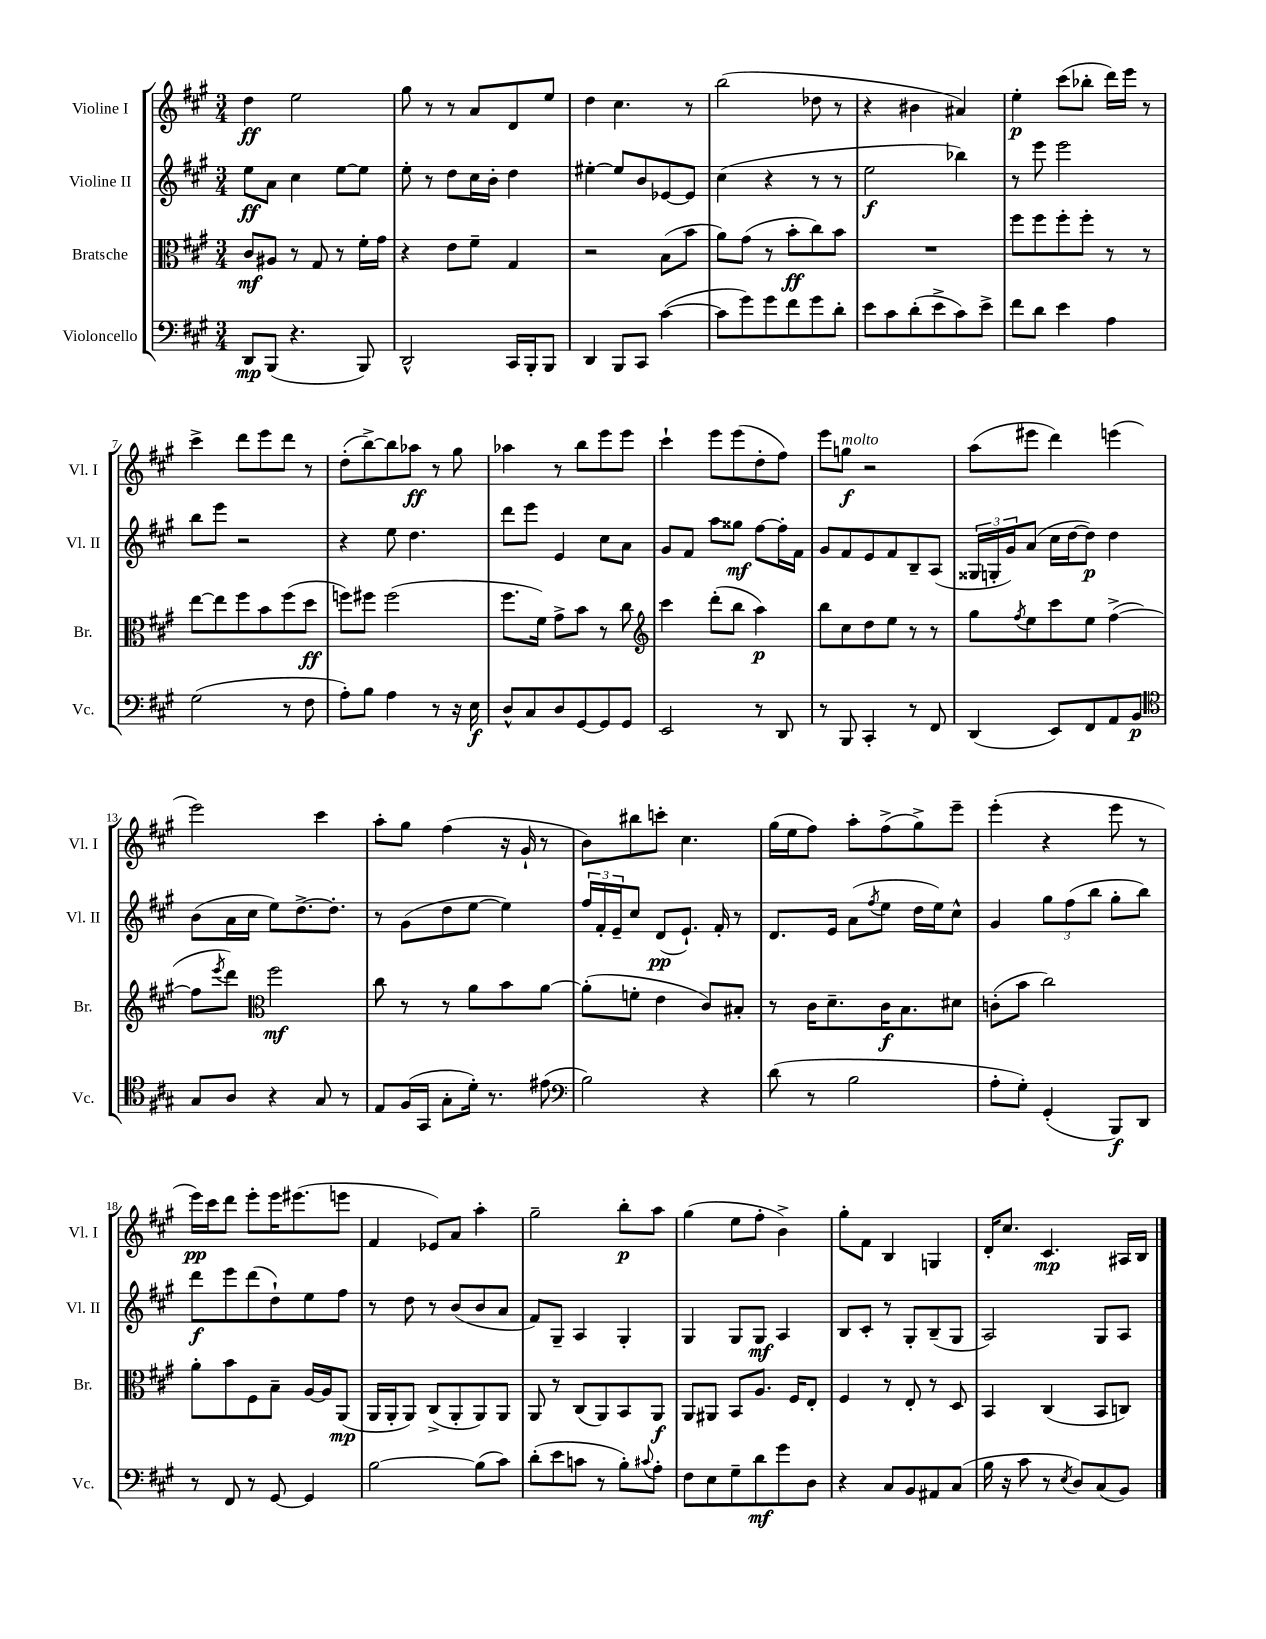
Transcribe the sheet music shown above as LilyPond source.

<<
\new StaffGroup <<
\new Staff = "s0" \with { instrumentName = "Violine I" shortInstrumentName = "Vl. I" } {
    \clef treble \key a \major \numericTimeSignature \time 3/4
    d''4\ff e''2 |
    gis''8 r8 r8 a'8 d'8 e''8 |
    d''4 cis''4. r8 |
    b''2( des''8 r8 |
    r4 bis'4 ais'4) |
    e''4-.\p cis'''8( bes''8-. d'''16) e'''16 r8 |
    cis'''4-> d'''8 e'''8 d'''8 r8 |
    d''8-.( b''8~->) b''8 aes''8\ff r8 gis''8 |
    aes''4 r8 b''8 e'''8 e'''8 |
    cis'''4-! e'''8 e'''8( d''8-. fis''8) |
    e'''8 g''8\f^\markup { \italic "molto" } r2 |
    a''8( eis'''8 d'''4) e'''4( |
    e'''2) cis'''4 |
    a''8-. gis''8 fis''4( r16 gis'16-! r8 |
    b'8) bis''8 c'''8-. cis''4. |
    gis''16( e''16 fis''8) a''8-. fis''8->( gis''8->) e'''8-- |
    e'''4-.( r4 e'''8 r8 |
    e'''16\pp) cis'''16 d'''8 e'''8-. e'''16 eis'''8.( e'''8 |
    fis'4 ees'8) a'8 a''4-. |
    gis''2-- b''8-.\p a''8 |
    gis''4( e''8 fis''8-. b'4->) |
    gis''8-. fis'8 b4 g4 |
    d'16-. cis''8. cis'4.\mp ais16 b16 \bar "|." |
}
\new Staff = "s1" \with { instrumentName = "Violine II" shortInstrumentName = "Vl. II" } {
    \clef treble \key a \major \numericTimeSignature \time 3/4
    e''8\ff a'8 cis''4 e''8~ e''8 |
    e''8-. r8 d''8 cis''16 b'16-. d''4 |
    eis''4~-. eis''8 b'8 ees'8~ ees'8 |
    cis''4( r4 r8 r8 |
    e''2\f bes''4) |
    r8 e'''8 e'''2 |
    b''8 e'''8 r2 |
    r4 e''8 d''4. |
    d'''8 e'''8 e'4 cis''8 a'8 |
    gis'8 fis'8 a''8 gisis''8\mf fis''8~ fis''16-. fis'16 |
    gis'8 fis'8 e'8 fis'8 b8-- a8( |
    \tuplet 3/2 { gisis16 g16-. gis'16) } a'8( cis''16 d''16~ d''8\p) d''4 |
    b'8( a'16 cis''16 e''8) d''8.~-> d''8.-. |
    r8 gis'8( d''8 e''8~ e''4) |
    \tuplet 3/2 { fis''16 fis'16-. e'16-- } cis''8 d'8\pp( e'8.-!) fis'16-. r8 |
    d'8. e'16 a'8( \acciaccatura { fis''8 } e''8 d''16 e''16) cis''8-^ |
    gis'4 \tuplet 3/2 { gis''8 fis''8( b''8 } gis''8-. b''8) |
    d'''8\f e'''8 d'''8( d''8-!) e''8 fis''8 |
    r8 d''8 r8 b'8( b'8 a'8 |
    fis'8) gis8-- a4 gis4-. |
    gis4 gis8 gis8\mf a4 |
    b8 cis'8-. r8 gis8-. b8--( gis8 |
    a2) gis8 a8 \bar "|." |
}
\new Staff = "s2" \with { instrumentName = "Bratsche" shortInstrumentName = "Br." } {
    \clef alto \key a \major \numericTimeSignature \time 3/4
    cis'8\mf ais8 r8 gis8 r8 fis'16-. gis'16 |
    r4 e'8 fis'8-- gis4 |
    r2 b8( b'8 |
    a'8) gis'8( r8 b'8-.\ff cis''8) b'8 |
    R2. |
    fis''8 fis''8 fis''8-. fis''8-. r8 r8 |
    e''8~ e''8 fis''8 b'8 fis''8( d''8\ff |
    f''8) fis''8 fis''2( |
    fis''8. fis'16) gis'8-> b'8 r8 cis''8 |
    \clef treble cis'''4 d'''8-.( b''8 a''4\p) |
    b''8 cis''8 d''8 e''8 r8 r8 |
    gis''8 \acciaccatura { fis''8 } e''8 cis'''8 e''8 fis''4~->( |
    fis''8 \acciaccatura { e'''8 } d'''8) \clef alto fis''2\mf |
    cis''8 r8 r8 a'8 b'8 a'8~ |
    a'8-.( f'8-. e'4 cis'8) bis8-. |
    r8 cis'16 d'8.-- cis'16\f b8. dis'8 |
    c'8-.( b'8 cis''2) |
    a'8-. b'8 fis8 b8-- a16~ a16 a,8\mp( |
    a,16 a,16-. a,8) cis8->( a,8-. a,8) a,8 |
    a,8 r8 cis8( a,8) b,8 a,8\f |
    a,8 ais,8 b,8 a8. fis16 e8-. |
    fis4 r8 e8-. r8 d8 |
    b,4 cis4( b,8 c8) \bar "|." |
}
\new Staff = "s3" \with { instrumentName = "Violoncello" shortInstrumentName = "Vc." } {
    \clef bass \key a \major \numericTimeSignature \time 3/4
    d,8\mp b,,8( r4. b,,8) |
    d,2-^ cis,16 b,,16-. b,,8 |
    d,4 b,,8 cis,8 cis'4~( |
    cis'8 gis'8) gis'8 fis'8 gis'8 d'8-. |
    e'8 cis'8 d'8-.( e'8-> cis'8) e'8-> |
    fis'8 d'8 e'4 a4 |
    gis2( r8 fis8 |
    a8-.) b8 a4 r8 r16 e16\f |
    d8-^ cis8 d8 gis,8~ gis,8 gis,8 |
    e,2 r8 d,8 |
    r8 b,,8 cis,4-. r8 fis,8 |
    d,4( e,8) fis,8 a,8 b,8\p |
    \clef tenor gis8 a8 r4 gis8 r8 |
    e8 fis16( gis,16 gis8-. d'16-.) r8. eis'8( |
    \clef bass b2) r4 |
    d'8( r8 b2 |
    a8-. gis8-.) gis,4-.( b,,8\f) d,8 |
    r8 fis,8 r8 gis,8~ gis,4 |
    b2~ b8( cis'8) |
    d'8-.( e'8 c'8 r8 b8-.) \appoggiatura { cis'8 } a8-. |
    fis8 e8 gis8-- d'8\mf gis'8 d8 |
    r4 cis8 b,8 ais,8 cis8( |
    b16 r16 cis'8 r8 \acciaccatura { e8 } d8) cis8( b,8) \bar "|." |
}
>>
>>
